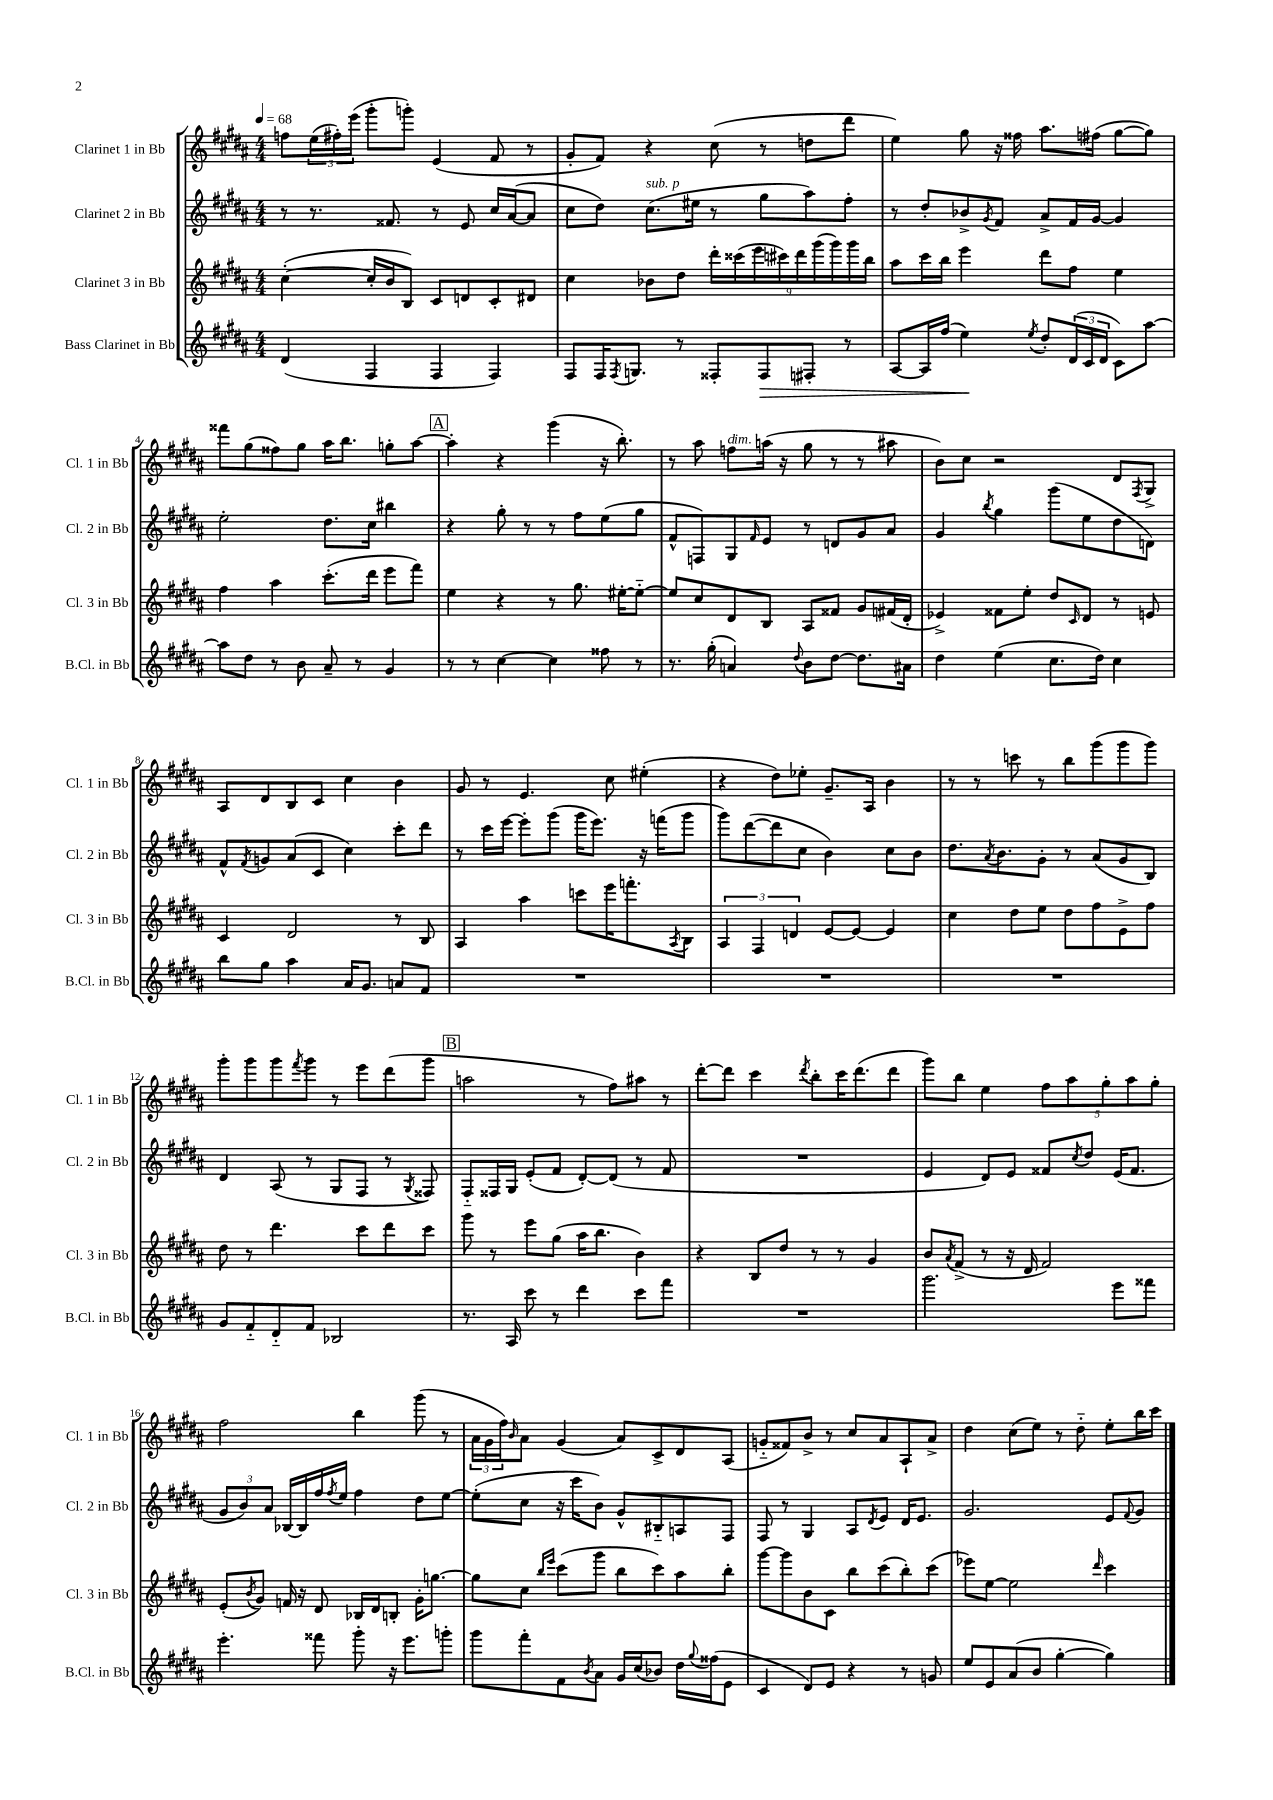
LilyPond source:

<<
\new StaffGroup <<
\new Staff = "s0" \with { instrumentName = "Clarinet 1 in Bb" shortInstrumentName = "Cl. 1 in Bb" } {
    \clef treble \key b \major \numericTimeSignature \time 4/4 \tempo 4 = 68
    f''8 \tuplet 3/2 { e''16( fis''16-.) e'''16( } gis'''8-. g'''8-.) e'4( fis'8 r8 |
    gis'8-. fis'8) r4 cis''8( r8 d''8 dis'''8 |
    e''4) gis''8 r16 fisis''16 ais''8. fis''16( gis''8~ gis''8) |
    fisis'''8 gis''8( fisis''8) gis''8 ais''16 b''8. g''8-. ais''8~ |
    \mark \markup { \box "A" } ais''4-. r4 gis'''4( r16 b''8.-.) |
    r8 ais''8 f''8^\markup { \italic "dim." } a''16( r16 gis''8 r8 r8 ais''8 |
    b'8) cis''8 r2 dis'8 \acciaccatura { fis8 } gis8-> |
    ais8 dis'8 b8 cis'8 cis''4 b'4 |
    gis'8 r8 e'4. cis''8 eis''4-.( |
    r4 dis''8) ees''8-. gis'8.-- ais16 b'4 |
    r8 r8 c'''8 r8 b''8 gis'''8( gis'''8 gis'''8) |
    gis'''8-. gis'''8 gis'''8 \acciaccatura { fis'''8 } gis'''8 r8 e'''8 dis'''8( gis'''8 |
    \mark \markup { \box "B" } a''2 r8 fis''8) ais''8 r8 |
    dis'''8~-. dis'''8 cis'''4 \acciaccatura { dis'''8 } b''8-. cis'''16 dis'''8.( dis'''8 |
    gis'''8) b''8 e''4 \tuplet 5/4 { fis''8 ais''8 gis''8-. ais''8 gis''8-. } |
    fis''2 b''4 gis'''8( r8 |
    \tuplet 3/2 { ais'16 gis'16 fis''16) } \grace { b'16 } ais'8 gis'4( ais'8) cis'8-> dis'8 ais8( |
    g'8-_ fisis'8) b'8-> r8 cis''8 ais'8 ais8-! ais'8-> |
    dis''4 cis''8( e''8) r8 dis''8-_ e''8-. b''16 cis'''16 \bar "|." |
}
\new Staff = "s1" \with { instrumentName = "Clarinet 2 in Bb" shortInstrumentName = "Cl. 2 in Bb" } {
    \clef treble \key b \major \numericTimeSignature \time 4/4
    r8 r8. fisis'8. r8 e'8 cis''16 ais'16~( ais'8 |
    cis''8 dis''8) cis''8.^\markup { \italic "sub. p" }( eis''16 r8 gis''8 ais''8) fis''8-. |
    r8 dis''8-. bes'8-> \acciaccatura { gis'8 } fis'8 ais'8-> fis'16 gis'16~ gis'4 |
    e''2-. dis''8. cis''16 bis''4 |
    \mark \markup { \box "A" } r4 gis''8-. r8 r8 fis''8 e''8( gis''8 |
    fis'8-^ f8) gis8 \grace { fis'16 } e'8 r8 d'8 gis'8 ais'8 |
    gis'4 \acciaccatura { b''8 } gis''4 gis'''8( e''8 dis''8 d'8) |
    fis'8-^ \acciaccatura { fis'8 } g'8 ais'8( cis'8 cis''4) cis'''8-. dis'''8 |
    r8 cis'''16 e'''16~ e'''8-. gis'''8( gis'''16 e'''8.) r16 f'''16( gis'''8 |
    gis'''8) dis'''8~( dis'''8 cis''8 b'4) cis''8 b'8 |
    dis''8. \acciaccatura { ais'8 } b'8. gis'8-. r8 ais'8( gis'8 b8) |
    dis'4 ais8( r8 gis8 fis8 r8 \acciaccatura { gis8 } fisis8) |
    \mark \markup { \box "B" } fis8-_ fisis16 gis16 e'8-.( fis'8 dis'8~-.) dis'8( r8 fis'8 |
    R1 |
    e'4 dis'8) e'8 fisis'8 \acciaccatura { cis''8 } dis''8 e'16( fisis'8. |
    \tuplet 3/2 { gis'8 b'8) ais'8 } bes16~ bes16 fis''16 \acciaccatura { fis''8 } e''16 fis''4 dis''8 e''8~ |
    e''8-.( cis''8 r16 cis'''16 b'8) gis'8-^ bis8-_ a8 fis8 |
    fis8 r8 gis4 ais8 \acciaccatura { dis'8 } e'8 dis'16 e'8. |
    gis'2. e'8 \appoggiatura { fis'8 } gis'8 \bar "|." |
}
\new Staff = "s2" \with { instrumentName = "Clarinet 3 in Bb" shortInstrumentName = "Cl. 3 in Bb" } {
    \clef treble \key b \major \numericTimeSignature \time 4/4
    cis''4~-.( cis''16-. b'16 b8) cis'8 d'8 cis'8-. dis'8 |
    cis''4 bes'8 dis''8 \tuplet 9/8 { dis'''16-. cisis'''16( e'''16 cis'''16) dis'''16 gis'''16( gis'''16) gis'''16 b''16 } |
    ais''8 cis'''16 b''16 e'''4 dis'''8 fis''8 e''4 |
    fis''4 ais''4 cis'''8.-.( dis'''16 e'''8 fis'''8) |
    \mark \markup { \box "A" } e''4 r4 r8 gis''8. eis''16~-. eis''8~-_ |
    eis''8 cis''8 dis'8 b8 ais8 fisis'8 gis'8 fis'16( dis'16-. |
    ees'4->) fisis'8 e''8-. dis''8 \grace { cis'16 } dis'8 r8 e'8 |
    cis'4 dis'2 r8 b8 |
    ais4 ais''4 c'''8 e'''16 f'''8.-. \acciaccatura { ais8 } b8 |
    \tuplet 3/2 { ais4 fis4 d'4 } e'8~ e'8~ e'4 |
    cis''4 dis''8 e''8 dis''8 fis''8 e'8-> fis''8 |
    dis''8 r8 dis'''4. cis'''8 dis'''8 cis'''8 |
    \mark \markup { \box "B" } gis'''8 r8 e'''8 gis''8( ais''16 b''8. b'4) |
    r4 b8 dis''8 r8 r8 gis'4 |
    b'8 \acciaccatura { ais'8 } fis'8->( r8 r16 dis'16 fis'2) |
    e'8-.( \acciaccatura { b'8 } gis'8) f'16 r16 dis'8 bes16 dis'16 b8-. gis'16-. g''8.~ |
    g''8 cis''8 \grace { b''16 e'''16 } cis'''8( gis'''8 b''8 cis'''8) ais''8 b''8-. |
    gis'''8~ gis'''8 b'8 cis'8 b''8 cis'''8( b''8-.) cis'''8( |
    ees'''8) e''8~ e''2 \grace { dis'''16 } cis'''4 \bar "|." |
}
\new Staff = "s3" \with { instrumentName = "Bass Clarinet in Bb" shortInstrumentName = "B.Cl. in Bb" } {
    \clef treble \key b \major \numericTimeSignature \time 4/4
    dis'4( fis4 fis4 fis4) |
    fis8 fis16 \acciaccatura { fis8 } g8. r8 fisis8-. fisis8\> fis8-. r8 |
    ais8~ ais16 fis''16( e''4\!) \acciaccatura { e''8 } dis''8-. \tuplet 3/2 { dis'16( cis'16 dis'16 } cis'8) ais''8~ |
    ais''8 dis''8 r8 b'8 ais'8-- r8 gis'4 |
    \mark \markup { \box "A" } r8 r8 cis''4~ cis''4 fisis''8 r8 |
    r8. gis''16-.( a'4) \appoggiatura { dis''8 } b'8 dis''8~ dis''8. ais'16 |
    dis''4 e''4( cis''8. dis''16) cis''4 |
    b''8 gis''8 ais''4 ais'16 gis'8. a'8 fis'8 |
    R1 |
    R1 |
    R1 |
    gis'8 fis'8-_ dis'8-_ fis'8 bes2 |
    \mark \markup { \box "B" } r8. ais16 cis'''8 r8 dis'''4 cis'''8 fis'''8 |
    R1 |
    gis'''2. e'''8 fisis'''8 |
    e'''4.-. fisis'''8 gis'''8-. r16 e'''8. g'''8-. |
    gis'''8 fis'''8-. fis'8 \acciaccatura { b'8 } ais'8 gis'16 cis''16( bes'8) dis''16 \appoggiatura { gis''8 } fisis''16( e'8 |
    cis'4 dis'8) e'8 r4 r8 g'8 |
    e''8 e'8 ais'8( b'8 gis''4~-. gis''4) \bar "|." |
}
>>
>>
